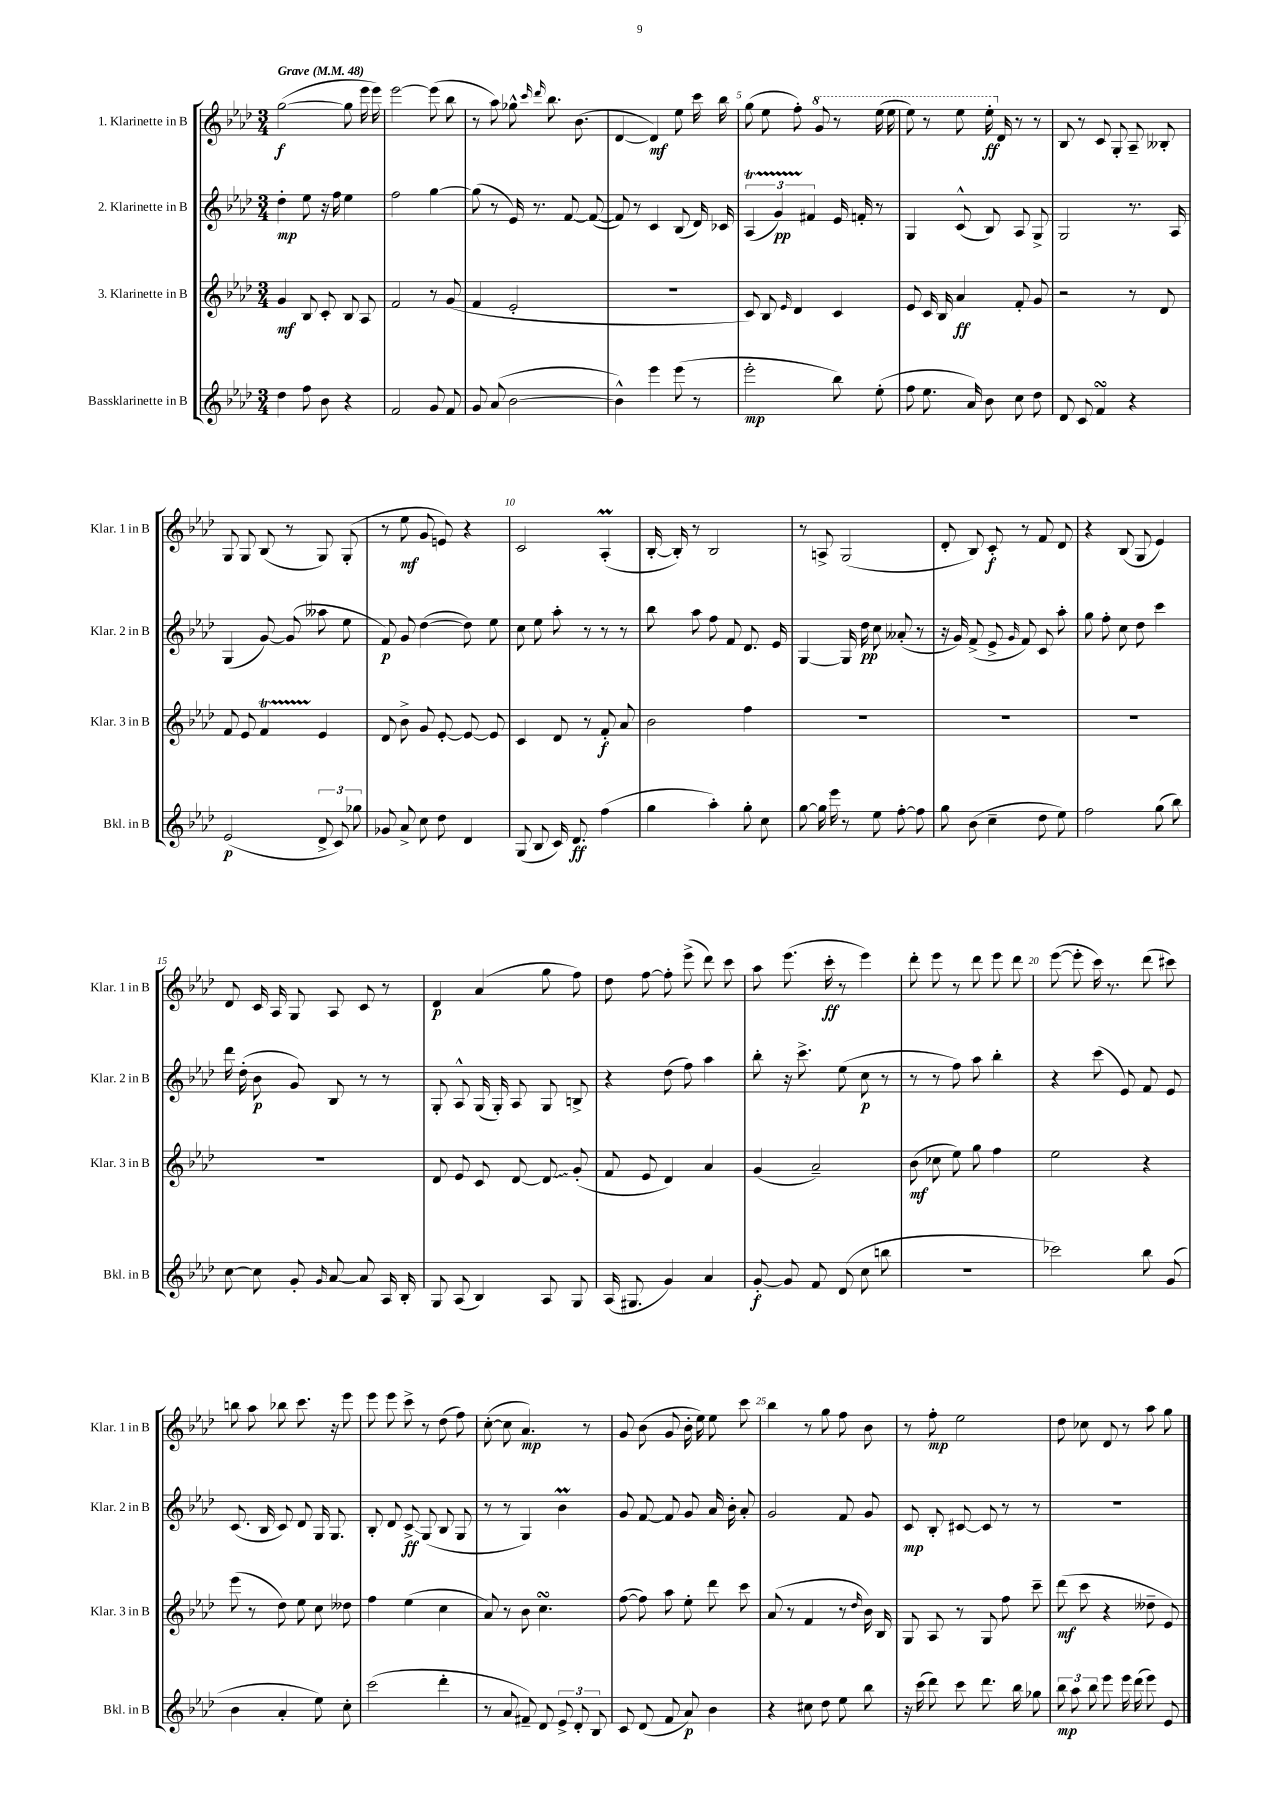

**kern	**kern	**kern	**kern
*staff4	*staff3	*staff2	*staff1
*clefG2	*clefG2	*clefG2	*clefG2
*k[b-e-a-d-]	*k[b-e-a-d-]	*k[b-e-a-d-]	*k[b-e-a-d-]
*M3/4	*M3/4	*M3/4	*M3/4
*MM48	*MM48	*MM48	*MM48
4dd-	4g	4dd-'	([2gg
8ff	8B-	8ee-	.
8b-	8c'	16r	.
.	.	16ff	.
4r	8B-	4ee-	8gg]
.	8A-	.	16eee-
.	.	.	16eee-)
=	=	=	=
2f	2f	2ff	[2eee-
8g	8r	[4gg	(8eee-]
8f	(8g	.	8bb-
=	=	=	=
8g	4f	(8gg]	8r
(8a-	.	8r	8aa-)
[2b-	2e-'	16e-)	8gg-^^
.	.	8.r	.
.	.	.	16qqccc
.	.	.	16qqddd-
.	.	.	8.bb-
.	.	[8f	.
.	.	.	(8.b-
.	.	(8f_	.
=	=	=	=
4b-^^])	2.r	8f])	[4d-
.	.	8r	.
4eee-	.	4c	4d-])
(8eee-	.	(8B-	8ee-
8r	.	16d-)	16ccc
.	.	16c-	16bb-
=	=	=	=
2eee-'	8c)	(6A-	(8gg
.	8B-	.	8ee-
.	.	6g)	.
.	16qqe-	.	.
.	4d-	.	8ff')
.	.	6f#	.
.	.	.	8gg
8bb-)	4c	16e-	8r
.	.	16f'	.
(8ee-'	.	8r	(16eee-
.	.	.	16eee-
=	=	=	=
8ff	8e-	4G	8eee-)
8.ee-	16c	.	8r
.	16B-	.	.
.	4a-	(8c^^	8eee-
16a-)	.	.	.
8b-	.	8B-)	16eee-'
.	.	.	16d-
8cc	8f'	8A-	8r
8dd-	8g	8G^	8r
=	=	=	=
8d-	2r	2G	8B-
8c	.	.	8r
4f	.	.	8c
.	.	.	8G'
4r	8r	8.r	8A-~
.	8d-	.	8B--'
.	.	16A-	.
=	=	=	=
(2e-	8f	(4G	8G
.	8e-	.	8G
.	4f	[8g)	(8B-
.	.	(8g]	8r
12d-^	4e-	8aa--	8G)
12c)	.	.	.
.	.	8ee-	(8G'
12gg-	.	.	.
=	=	=	=
8g-	8d-	8f)	8r
8a-^	8b-^	8g	8ee-
8cc	8g	([4dd-	8g
8dd-	[8e-'	.	8e)
4d-	8e-_	8dd-])	4r
.	8e-]	8ee-	.
=	=	=	=
(8G	4c	8cc	2c
8B-	.	8ee-	.
16c)	8d-	8aa-'	.
8.d-	.	.	.
.	8r	8r	.
(4ff	8f'	8r	(4A-'
.	8a-	8r	.
=	=	=	=
4gg	2b-	8bb-	[16B-'
.	.	.	16B-'])
.	.	8aa-	8r
4aa-')	.	8ff	2B-
.	.	8f	.
8gg'	4ff	8.d-	.
8cc	.	.	.
.	.	16e-	.
=	=	=	=
[8gg	2.r	[4G	8r
16gg]	.	.	8A^
16eee-	.	.	.
8r	.	16G]	(2G
.	.	16dd-	.
8ee-	.	8cc	.
[8ff'	.	(8a--'	.
8ff]	.	8r	.
=	=	=	=
8gg	2.r	16r	8d-'
.	.	16g)	.
(8b-	.	(8f^	8B-)
4cc~	.	8e-^	8c'
.	.	16qqg	.
.	.	8f)	8r
8dd-	.	8c	8f
8ee-)	.	8aa-'	8d-
=	=	=	=
2ff	2.r	8gg	4r
.	.	8ff'	.
.	.	8cc	(8B-
.	.	8dd-	8G
(8gg	.	4ccc	4e-)
8bb-)	.	.	.
=	=	=	=
[8cc	2.r	16ddd-	8d-
.	.	(16dd-'	.
8cc]	.	8b-	16c
.	.	.	16A-
8g'	.	8g)	8G
16qqg	.	.	.
[8a-	.	8B-	8A-
8a-]	.	8r	8c
16A-	.	8r	8r
16B-'	.	.	.
=	=	=	=
8G	8d-	8G'	4d-
(8A-	8e-	8A-^^	.
4B-)	8c	(16G	(4a-
.	.	16G')	.
.	[8d-	8A-	.
8A-	8d-]	8G	8gg
8G	(8g'	8B^	8ff)
=	=	=	=
(16A-	8f	4r	8dd-
8.G#	.	.	.
.	8e-	.	[8ff
4g)	4d-)	(8dd-	8ff']
.	.	8ff)	(8eee-^
4a-	4a-	4aa-	8ddd-)
.	.	.	8ccc
=	=	=	=
[8g'	(4g	8bb-'	8aa-
8g]	.	16r	(8.eee-
.	.	8.ccc^	.
8f	2a-~)	.	.
.	.	.	16ccc'
(8d-	.	(8ee-	8r
8cc	.	8cc	4eee-)
8bb	.	8r	.
=	=	=	=
2.r	(8b-	8r	8ddd-'
.	8cc-	8r	8eee-
.	8ee-)	8ff)	8r
.	8gg	8aa-	8ddd-
.	4ff	4bb-'	8eee-
.	.	.	8ddd-
=	=	=	=
2ccc-)	2ee-	4r	([8eee-
.	.	.	8eee-']
.	.	(8ccc	16ccc)
.	.	.	8.r
.	.	8e-)	.
8bb-	4r	8f	(8ddd-
(8g	.	8e-	8ccc#)
=	=	=	=
4b-	(8eee-	(8.c	8bb
.	8r	.	8aa-
.	.	16B-	.
4a-'	8dd-)	8c)	8bb-
.	8ee-	8d-	8.ccc
8ee-)	8cc	16G	.
.	.	8.G	16r
8cc'	8dd--	.	8eee-
=	=	=	=
(2ccc	4ff	8B-'	8eee-
.	.	8d-	8eee-
.	(4ee-	8c^	8ccc^
.	.	(8G	8r
4ddd-'	4cc	8B-	(8dd-
.	.	8G	8ff)
=	=	=	=
8r	8a-)	8r	([8cc'
8a-	8r	8r	8cc]
8f#~)	8b-	4G)	4.a-)
8d-	4.cc	.	.
12e-^	.	4b-	.
12d-'	.	.	.
.	.	.	8r
12B-	.	.	.
=	=	=	=
8c	([8ff	8g	8g
(8d-	8ff])	[8f	(8b-
8f	8aa-	8f]	8g
8a-)	8ee-'	8g	16b-'
.	.	.	16ee-)
4b-	8ddd-	16a-	8ee-
.	.	16b-'	.
.	8ccc	8a-'	8ccc
=	=	=	=
4r	(8a-	2g	4bb-
.	8r	.	.
8cc#	4f	.	8r
8dd-	.	.	8gg
8ee-	8r	8f	8ff
.	16qqdd-	.	.
8bb-	16b-)	8g	8b-
.	16B-	.	.
=	=	=	=
16r	8G	8c	8r
(16ccc	.	.	.
8ddd-)	8A-	8B-'	8ff'
8ccc	8r	[8c#	2ee-
8.ddd-	8G	8c#]	.
.	8ff	8r	.
16bb-	.	.	.
8gg-	8ccc~	8r	.
=	=	=	=
12bb-	(8ddd-	2.r	8dd-
12aa-	.	.	.
.	8ccc	.	8cc-
12bb-	.	.	.
8eee-	4r	.	8d-
16eee-	.	.	8r
(16ddd-	.	.	.
8eee-)	8dd--~	.	8aa-
8e-	8e-)	.	8gg
==	==	==	==
*-	*-	*-	*-
